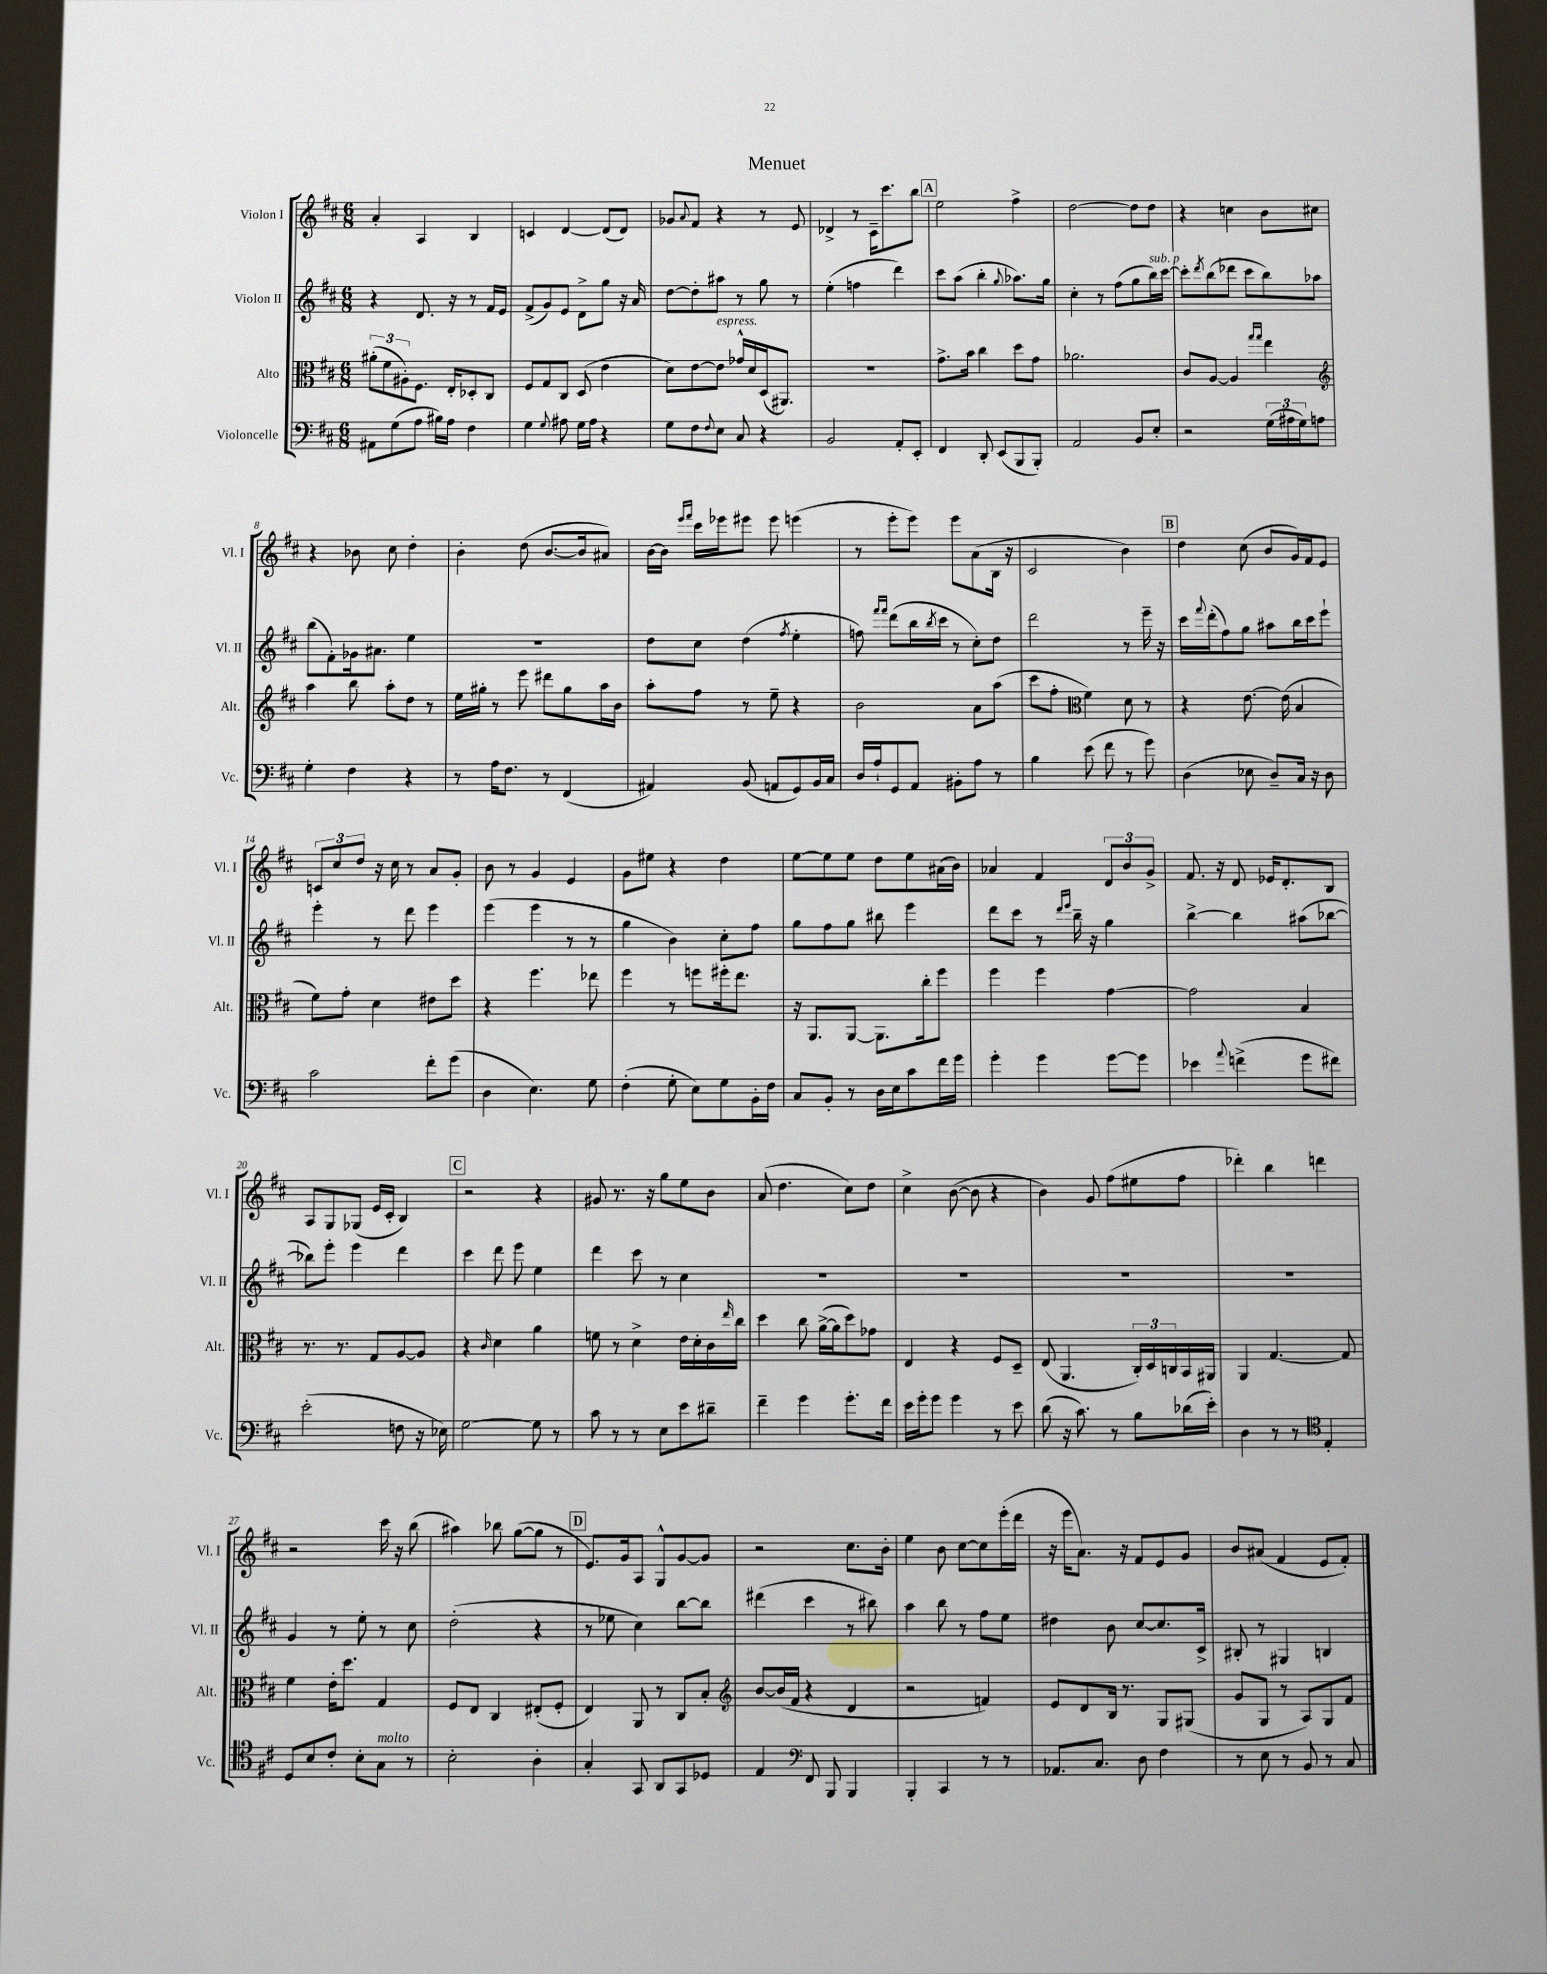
\header { title = "Menuet" }
<<
\new StaffGroup <<
\new Staff = "s0" \with { instrumentName = "Violon I" shortInstrumentName = "Vl. I" } {
    \clef treble \key d \major \numericTimeSignature \time 6/8
    a'4-. a4 b4 |
    c'4 d'4~ d'8( d'8) |
    ges'8 \appoggiatura { a'8 } fis'8 r4 r8 e'8 |
    des'4-> r8 cis'16-- cis'''8. b''8 |
    \mark \markup { \box "A" } e''2 fis''4-> |
    d''2~ d''8 d''8 |
    r4 c''4 b'8 cis''8 |
    r4 bes'8 cis''8 d''4-. |
    b'4-. d''8( b'8.~ b'16 ais'8) |
    b'16~ b'16 \grace { e'''16 fis'''16 } cis'''16 ees'''16 eis'''8 eis'''8 e'''4( |
    r8 e'''8-. e'''8) e'''8 a'8( b16 r16 |
    cis'2 b'4) |
    \mark \markup { \box "B" } d''4 cis''8( b'8 g'16) fis'16 e'8 |
    \tuplet 3/2 { c'8 cis''8 d''8 } r16 cis''16 r8 a'8 g'8-. |
    b'8 r8 g'4 e'4 |
    g'8 eis''8 r4 d''4 |
    e''8~ e''8 e''8 d''8 e''8 ais'16( b'16) |
    aes'4 fis'4 \tuplet 3/2 { d'8 b'8 g'8-> } |
    fis'8. r16 d'8 ees'16 d'8.-. b8 |
    a8 g8 ges8( e'16 cis'16-. b4) |
    \mark \markup { \box "C" } r2 r4 |
    gis'8 r8. r16 g''8 e''8 b'8 |
    a'8( d''4. cis''8) d''8 |
    cis''4-> b'8~( b'8 r4 |
    b'4) g'8 fis''8( eis''8 fis''8 |
    des'''4-.) b''4 d'''4 |
    r2 cis'''16 r16 b''8( |
    ais''4) bes''8 g''8~( g''8 r8 |
    \mark \markup { \box "D" } e'8.) g'16 a8 g8-^ g'8~ g'8 |
    r2 cis''8. b'16-. |
    e''4 b'8 cis''8~ cis''8 e'''16-.( d'''16 |
    r16 e'''16 a'8.) r16 fis'8 e'8 g'8 |
    b'8 ais'8( fis'4 e'8 fis'8-.) \bar "|." |
}
\new Staff = "s1" \with { instrumentName = "Violon II" shortInstrumentName = "Vl. II" } {
    \clef treble \key d \major \numericTimeSignature \time 6/8
    r4 d'8. r16 r8 fis'16 e'16 |
    fis'8->( g'8) e'8 d'8-> g''8 r16 a'16 |
    d''8~ d''8-. ais''8 r8 g''8 r8 |
    e''4-.( f''4 d'''4) |
    \mark \markup { \box "A" } cis'''8 a''8( b''4-. \appoggiatura { g''8 } aes''8.) g''16 |
    cis''4-. r8 fis''8( g''8 b''16^\markup { \italic "sub. p" }) cis'''16~ |
    cis'''8-. \acciaccatura { d'''8 } b''8( des'''8 cis'''8 b''8) aes''8 |
    b''8( fis'8-.) ges'16 ais'8. e''4 |
    R2. |
    d''8 cis''8 d''4( \acciaccatura { fis''8 } e''4-. |
    f''8) \grace { fis'''16 fis'''16 } d'''8( b''16 \acciaccatura { b''8 } cis'''16 r8 cis''8-.) d''8 |
    d'''2 r8 e'''16-- r16 |
    \mark \markup { \box "B" } cis'''16 \appoggiatura { fis'''8 } d'''16-.( fis''8) g''8 ais''8 b''16 cis'''16 e'''8-! |
    e'''4-. r8 d'''8 e'''4 |
    e'''4( e'''4 r8 r8 |
    g''4 b'4) cis''8-. fis''8 |
    g''8 fis''8 g''8 bis''8 e'''4 |
    d'''8 cis'''8 r8 \grace { d'''16 e'''16 } b''16-- r16 g''4 |
    b''4~-> b''4 ais''8( bes''8~ |
    bes''8) e'''8-. e'''4 d'''4 |
    \mark \markup { \box "C" } cis'''4 d'''8 e'''8 e''4 |
    d'''4 cis'''8 r8 cis''4 |
    R2. |
    R2. |
    R2. |
    R2. |
    g'4 r8 e''8-. r8 cis''8 |
    d''2-.( r4 |
    \mark \markup { \box "D" } r8 ees''8 cis''4) b''8~ b''8 |
    dis'''4( cis'''4 r8 bis''8) |
    a''4 b''8 r8 fis''8 e''8 |
    dis''4 b'8 cis''8~ cis''8. cis'16-> |
    bis8-. r8 gis4 b4 \bar "|." |
}
\new Staff = "s2" \with { instrumentName = "Alto" shortInstrumentName = "Alt." } {
    \clef alto \key d \major \numericTimeSignature \time 6/8
    \tuplet 3/2 { ais'8-.( fis'8 ais8-.) } fis8. e16-. des8-. cis8 |
    fis8 g8 cis8 d8( e'4 |
    d'8) e'8~ e'8^\markup { \italic "espress." } ges'16-^ d'16 d16( ais,8.) |
    R2. |
    \mark \markup { \box "A" } g'8.-> b'16 cis''4 d''8 g'8 |
    aes'2. |
    cis'8 a8~ a4 \grace { g''16 g''16 } e''4 |
    \clef treble a''4 b''8 a''8-. d''8 r8 |
    e''16 gis''16-. r8 e'''8 dis'''8 gis''8 a''16 b'16 |
    a''8-. fis''8 r8 e''8-- r4 |
    b'2 a'8 a''8( |
    cis'''8 fis''8-. \clef alto fis'4) d'8 r8 |
    \mark \markup { \box "B" } r4 e'8.~ e'16( b4 |
    fis'8) g'8-. d'4 eis'8 d''8 |
    r4 fis''4. ees''8 |
    fis''4 r8 f''8 fis''16-. e''8. |
    r16 a,8. a,8~ a,8. cis''16-. fis''8 |
    fis''4 fis''4 g'4~ |
    g'2 b4 |
    r8. r8. g8 a8~ a8 |
    \mark \markup { \box "C" } r4 \grace { cis'16 } d'4 a'4 |
    f'8 r8 d'4-> e'16 d'16-. cis'16 \grace { e''16 } cis''16 |
    d''4 cis''8 a'16~->( a'16 d''8) ges'8 |
    e4 r4 fis8 d8-- |
    e8( a,4. \tuplet 3/2 { cis16-.) d16 c16 } b,16 ais,16 |
    a,4 g4.~ g8 |
    fis'4 e'16-. d''8. g4 |
    fis8 e8 cis4 eis8-.( fis8-. |
    \mark \markup { \box "D" } e4) a,8 r8 cis8 b8-. |
    \clef treble b'8~ b'16( fis'16 r4 d'4 |
    r2 f'4) |
    e'8 d'8 b16 r8. g8 gis8( |
    g'8 g8 r8 a8) g8 fis'8 \bar "|." |
}
\new Staff = "s3" \with { instrumentName = "Violoncelle" shortInstrumentName = "Vc." } {
    \clef bass \key d \major \numericTimeSignature \time 6/8
    ais,8 g8( a8 bis16) a16 fis4 |
    g4 \appoggiatura { g8 } ais8 g16 ais16 r4 |
    g8 fis8 \appoggiatura { fis8 } e8 cis8 r4 |
    b,2 a,8-. e,8-. |
    \mark \markup { \box "A" } fis,4 d,8-. e,8( b,,8 b,,8-.) |
    a,2 b,8 e8-. |
    r2 \tuplet 3/2 { g16( ais16 g16) } a8 |
    g4-. fis4 r4 |
    r8 a16 fis8. r8 fis,4( |
    ais,4) b,8( a,8 g,8) b,16 cis16 |
    d16 a16-! g,8 a,8 bis,8-. a8 r8 |
    b4 e'8( fis'8 r8 g'8) |
    \mark \markup { \box "B" } d4( ees8 d8--) cis16 r16 d8 |
    cis'2 fis'8-. g'8( |
    d4 e4.) g8 |
    fis4-.( g8-. e8) g8 b,16-. fis16 |
    cis8 b,8-. r8 d16 e16 cis'8 fis'16 g'16 |
    g'4-. g'4 g'8~ g'8 |
    ees'4 \appoggiatura { a'8 } f'4->( g'8 fis'8) |
    e'2-.( f8 r16 ees16) |
    \mark \markup { \box "C" } g2~ g8 r8 |
    cis'8 r8 r8 e8 e'8 dis'8-- |
    fis'4-- g'4 g'8.-. fis'16 |
    e'16 g'16-. g'8 g'4 r8 e'8 |
    d'8( r16 cis'8.) r8 b8 des'16( e'16-.) |
    d4 r8 r8 \clef tenor e4-. |
    d8 b8 cis'8-. b8-. g8^\markup { \italic "molto" } r8 |
    b2-. a4-. |
    \mark \markup { \box "D" } g4-. g,8 a,8 g,8 des8 |
    e4 \clef bass fis,8 b,,8 b,,4 |
    b,,4-. cis,4 r8 r8 |
    aes,8. cis8. d8 fis4 |
    r8 e8 r8 b,8 r8 cis8 \bar "|." |
}
>>
>>
